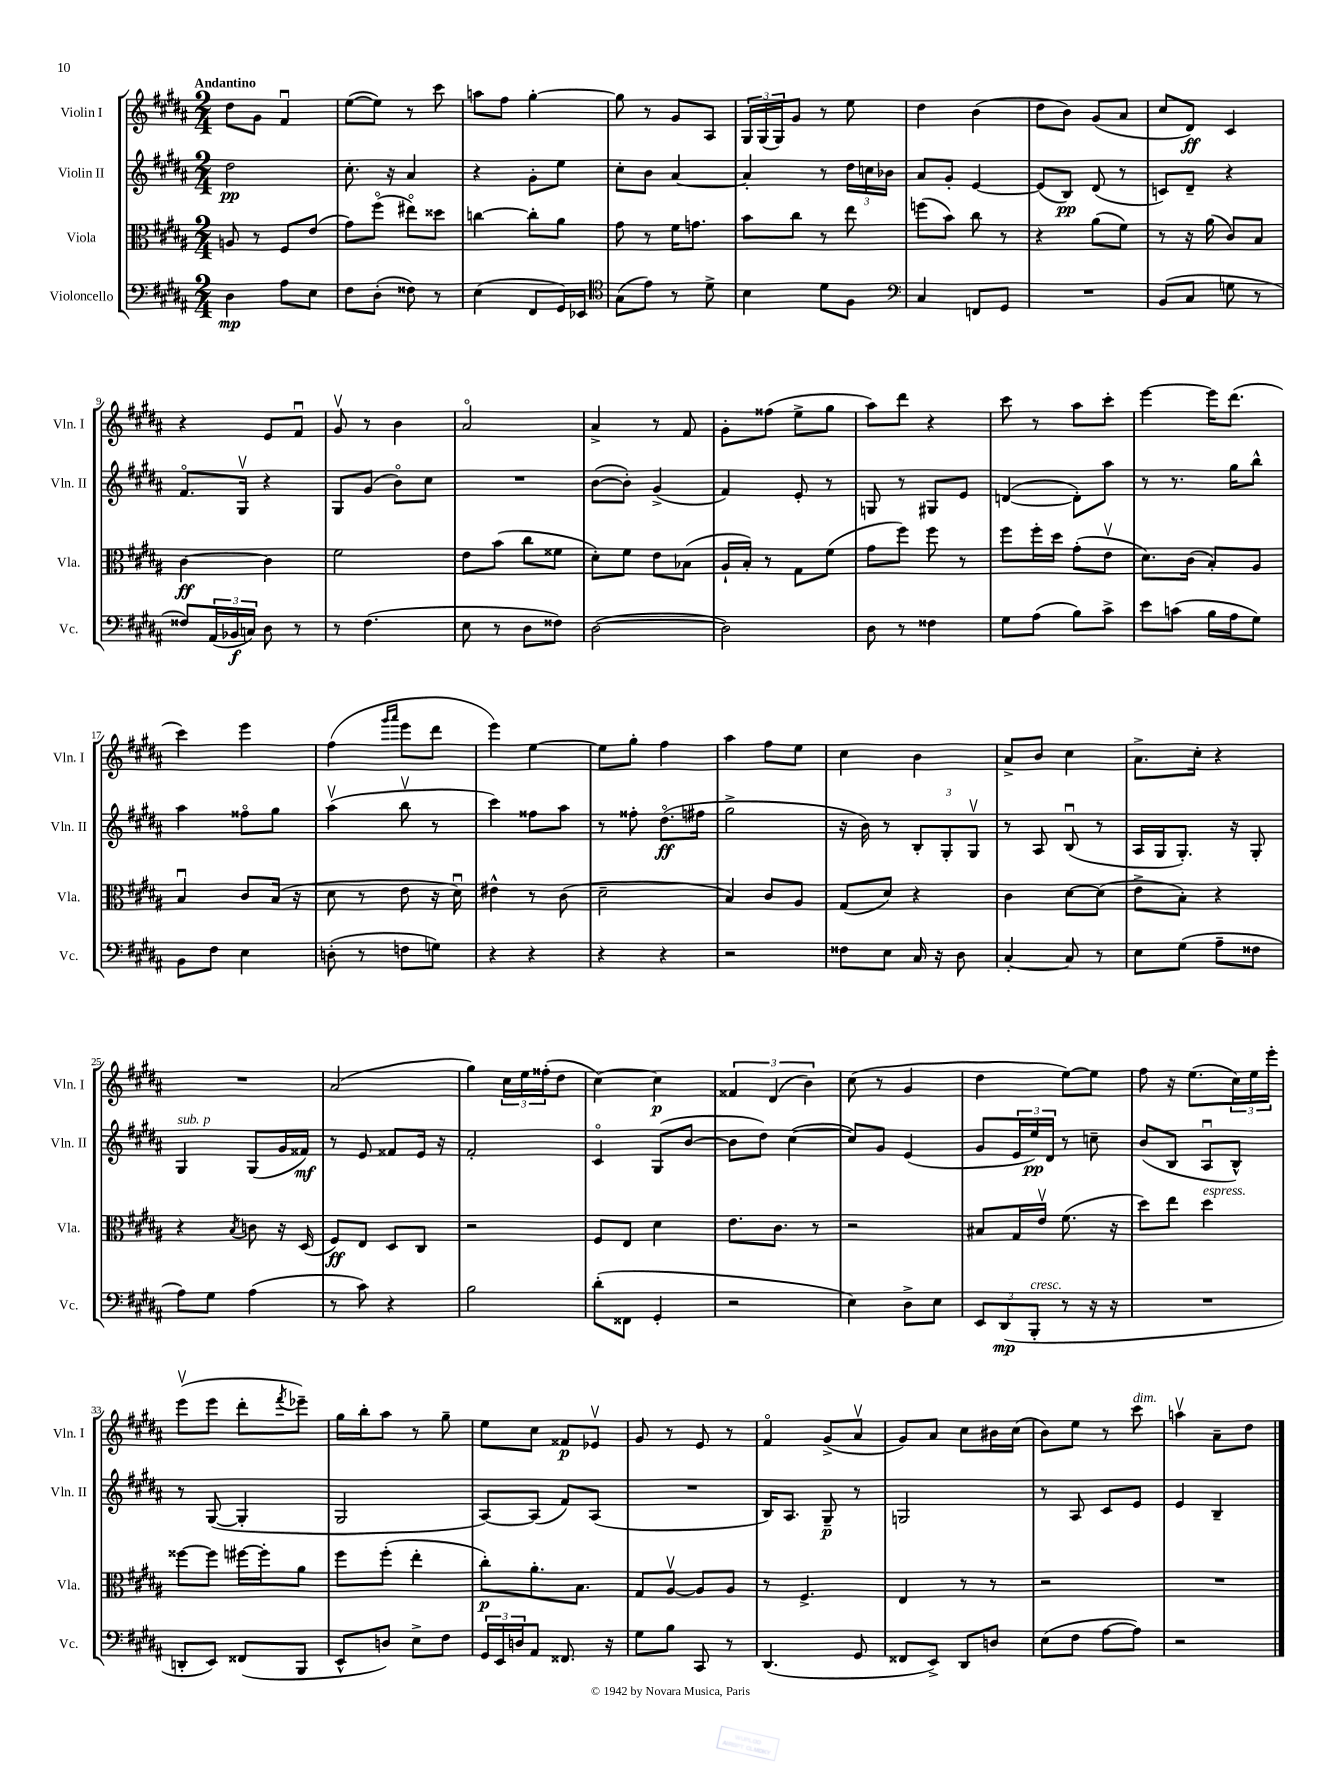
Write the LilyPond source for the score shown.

<<
\new StaffGroup <<
\new Staff = "s0" \with { instrumentName = "Violin I" shortInstrumentName = "Vln. I" } {
    \clef treble \key b \major \numericTimeSignature \time 2/4 \tempo "Andantino"
    dis''8 gis'8 fis'4\downbow |
    e''8~( e''8) r8 cis'''8 |
    a''8 fis''8 gis''4~-. |
    gis''8 r8 gis'8 ais8 |
    \tuplet 3/2 { gis16 gis16( gis16) } gis'8 r8 e''8 |
    dis''4 b'4( |
    dis''8 b'8) gis'8( ais'8 |
    cis''8 dis'8\ff) cis'4 |
    r4 e'8 fis'8\downbow |
    gis'8\upbow r8 b'4 |
    ais'2\flageolet |
    ais'4-> r8 fis'8 |
    gis'8-. fisis''8( e''8-> gis''8 |
    ais''8) dis'''8 r4 |
    cis'''8 r8 ais''8 cis'''8-. |
    e'''4~ e'''16 dis'''8.( |
    cis'''4) e'''4 |
    fis''4( \grace { gis'''16 ais'''16 } e'''8 dis'''8 |
    e'''4) e''4~ |
    e''8 gis''8-. fis''4 |
    ais''4 fis''8 e''8 |
    cis''4 b'4 |
    ais'8-> b'8 cis''4 |
    ais'8.-> cis''16-. r4 |
    R2 |
    ais'2( |
    gis''4) \tuplet 3/2 { cis''16 e''16 fisis''16-.( } dis''8 |
    cis''4~) cis''4\p |
    \tuplet 3/2 { fisis'4 dis'4( b'4) } |
    cis''8( r8 gis'4 |
    dis''4 e''8~) e''8 |
    fis''8 r16 e''8.( \tuplet 3/2 { cis''16) e''16 e'''16-. } |
    e'''8\upbow( e'''8 dis'''8-. \acciaccatura { fis'''8 } ees'''8--) |
    gis''16 b''16-. ais''8 r8 gis''8-- |
    e''8 cis''8 fisis'8\p ees'8\upbow |
    gis'8 r8 e'8 r8 |
    fis'4\flageolet gis'8->( ais'8\upbow |
    gis'8) ais'8 cis''8 bis'16 cis''16( |
    b'8) e''8 r8 cis'''8^\markup { \italic "dim." } |
    a''4\upbow ais'8-- dis''8 \bar "|." |
}
\new Staff = "s1" \with { instrumentName = "Violin II" shortInstrumentName = "Vln. II" } {
    \clef treble \key b \major \numericTimeSignature \time 2/4
    dis''2\pp |
    cis''8.-. r16 ais'4 |
    r4 gis'8-. e''8 |
    cis''8-. b'8 ais'4~ |
    ais'4-. r8 \tuplet 3/2 { dis''16 c''16 bes'16 } |
    ais'8 gis'8-. e'4~ |
    e'8( b8\pp) dis'8( r8 |
    c'8) dis'8-- r4 |
    fis'8.\flageolet gis16\upbow r4 |
    gis8 gis'8( b'8\flageolet) cis''8 |
    R2 |
    b'8~( b'8-.) gis'4->( |
    fis'4) e'8-. r8 |
    g8 r8 gis8 e'8 |
    d'4~( d'8-.) ais''8 |
    r8 r8. gis''16 b''8-^ |
    ais''4 fisis''8\flageolet gis''8 |
    ais''4\upbow( b''8\upbow r8 |
    cis'''4) fisis''8 ais''8 |
    r8 fisis''8-. dis''8.\flageolet\ff( fis''16 |
    gis''2-> |
    r16 b'16) r8 \tuplet 3/2 { b8-. gis8-. gis8\upbow } |
    r8 ais8 b8\downbow( r8 |
    ais16 gis16 gis8.-.) r16 gis8-. |
    gis4^\markup { \italic "sub. p" } gis8( gis'16 fisis'16\mf) |
    r8 e'8 fisis'8 e'16 r16 |
    fis'2-. |
    cis'4\flageolet gis8( b'8~ |
    b'8 dis''8) cis''4~( |
    cis''8) gis'8 e'4( |
    gis'8 \tuplet 3/2 { e'16 e''16\pp) dis'16 } r8 c''8-- |
    b'8( b8 ais8\downbow b8-^) |
    r8 gis8~( gis4-. |
    gis2 |
    ais8~) ais8( fis'8) ais8( |
    R2 |
    b16) ais8. gis8--\p r8 |
    g2 |
    r8 ais8 cis'8 e'8 |
    e'4 b4-- \bar "|." |
}
\new Staff = "s2" \with { instrumentName = "Viola" shortInstrumentName = "Vla." } {
    \clef alto \key b \major \numericTimeSignature \time 2/4
    a8 r8 fis8 e'8( |
    gis'8) fis''8\flageolet( eis''8\flageolet) disis''8 |
    c''4~ c''8-. ais'8 |
    gis'8 r8 fis'16 g'8. |
    b'8 cis''8 r8 e''8 |
    f''8( b'8) cis''8 r8 |
    r4 ais'8( fis'8) |
    r8 r16 ais'16( cis'8) b8 |
    cis'4~\ff cis'4 |
    fis'2 |
    e'8 b'8( cis''8 fisis'8 |
    dis'8-.) fis'8 e'8 bes8( |
    ais16-! b16-.) r8 gis8 fis'8( |
    gis'8 fis''8) fis''8 r8 |
    fis''8 fis''16-. dis''16 gis'8-.( e'8\upbow |
    dis'8.) cis'16( b8-.) ais8 |
    b4\downbow cis'8 b16( r16 |
    dis'8 r8 e'8 r16 dis'16\downbow) |
    eis'4-^ r8 cis'8( |
    dis'2-- |
    b4) cis'8 ais8 |
    gis8( dis'8) r4 |
    cis'4 dis'8~ dis'8( |
    e'8-> b8-.) r4 |
    r4 \acciaccatura { b8 } c'8 r16 dis16( |
    fis8\ff) e8 dis8 cis8 |
    r2 |
    fis8 e8 dis'4 |
    e'8. cis'8. r8 |
    r2 |
    bis8 gis16 e'16\upbow fis'8.( r16 |
    dis''8) e''8 dis''4^\markup { \italic "espress." } |
    fisis''8~ fisis''8 fis''16~ fis''16-. ais'8 |
    fis''8 fis''8-.( e''4-. |
    cis''8-.\p) ais'8.-. b8. |
    gis8 ais8~\upbow ais8 ais8 |
    r8 fis4.-> |
    e4 r8 r8 |
    r2 |
    R2 \bar "|." |
}
\new Staff = "s3" \with { instrumentName = "Violoncello" shortInstrumentName = "Vc." } {
    \clef bass \key b \major \numericTimeSignature \time 2/4
    dis4\mp ais8 e8 |
    fis8 dis8-.( fisis8) r8 |
    e4( fis,8 gis,16) ees,16 |
    \clef tenor gis8( e'8) r8 dis'8-> |
    b4 dis'8 fis8 |
    \clef bass cis4 f,8 gis,8 |
    R2 |
    b,8( cis8 g8 r8 |
    fisis8) \tuplet 3/2 { ais,16( bes,16\f c16) } dis8 r8 |
    r8 fis4.( |
    e8 r8 dis8 fisis8) |
    dis2~( |
    dis2) |
    dis8 r8 fisis4 |
    gis8 ais8( b8) cis'8-> |
    e'8 c'8( b16 ais16 gis8) |
    b,8 fis8 e4 |
    d8-.( r8 f8 g8) |
    r4 r4 |
    r4 r4 |
    r2 |
    fisis8 e8 cis16 r16 dis8 |
    cis4~-. cis8 r8 |
    e8 gis8( ais8-- fisis8 |
    ais8) gis8 ais4( |
    r8 cis'8) r4 |
    b2 |
    dis'8-.( fisis,8 gis,4-. |
    r2 |
    e4) dis8-> e8 |
    \tuplet 3/2 { e,8 dis,8\mp( b,,8-.^\markup { \italic "cresc." } } r8 r16 r16 |
    R2 |
    d,8-. e,8) fisis,8( b,,8 |
    e,8-^ d8) e8-> fis8 |
    \tuplet 3/2 { gis,16 e,16 d16 } ais,8 fisis,8. r16 |
    gis8 b8 cis,8 r8 |
    dis,4.( gis,8 |
    fisis,8 e,8->) dis,8 d8 |
    e8( fis8 ais8~ ais8) |
    r2 \bar "|." |
}
>>
>>
